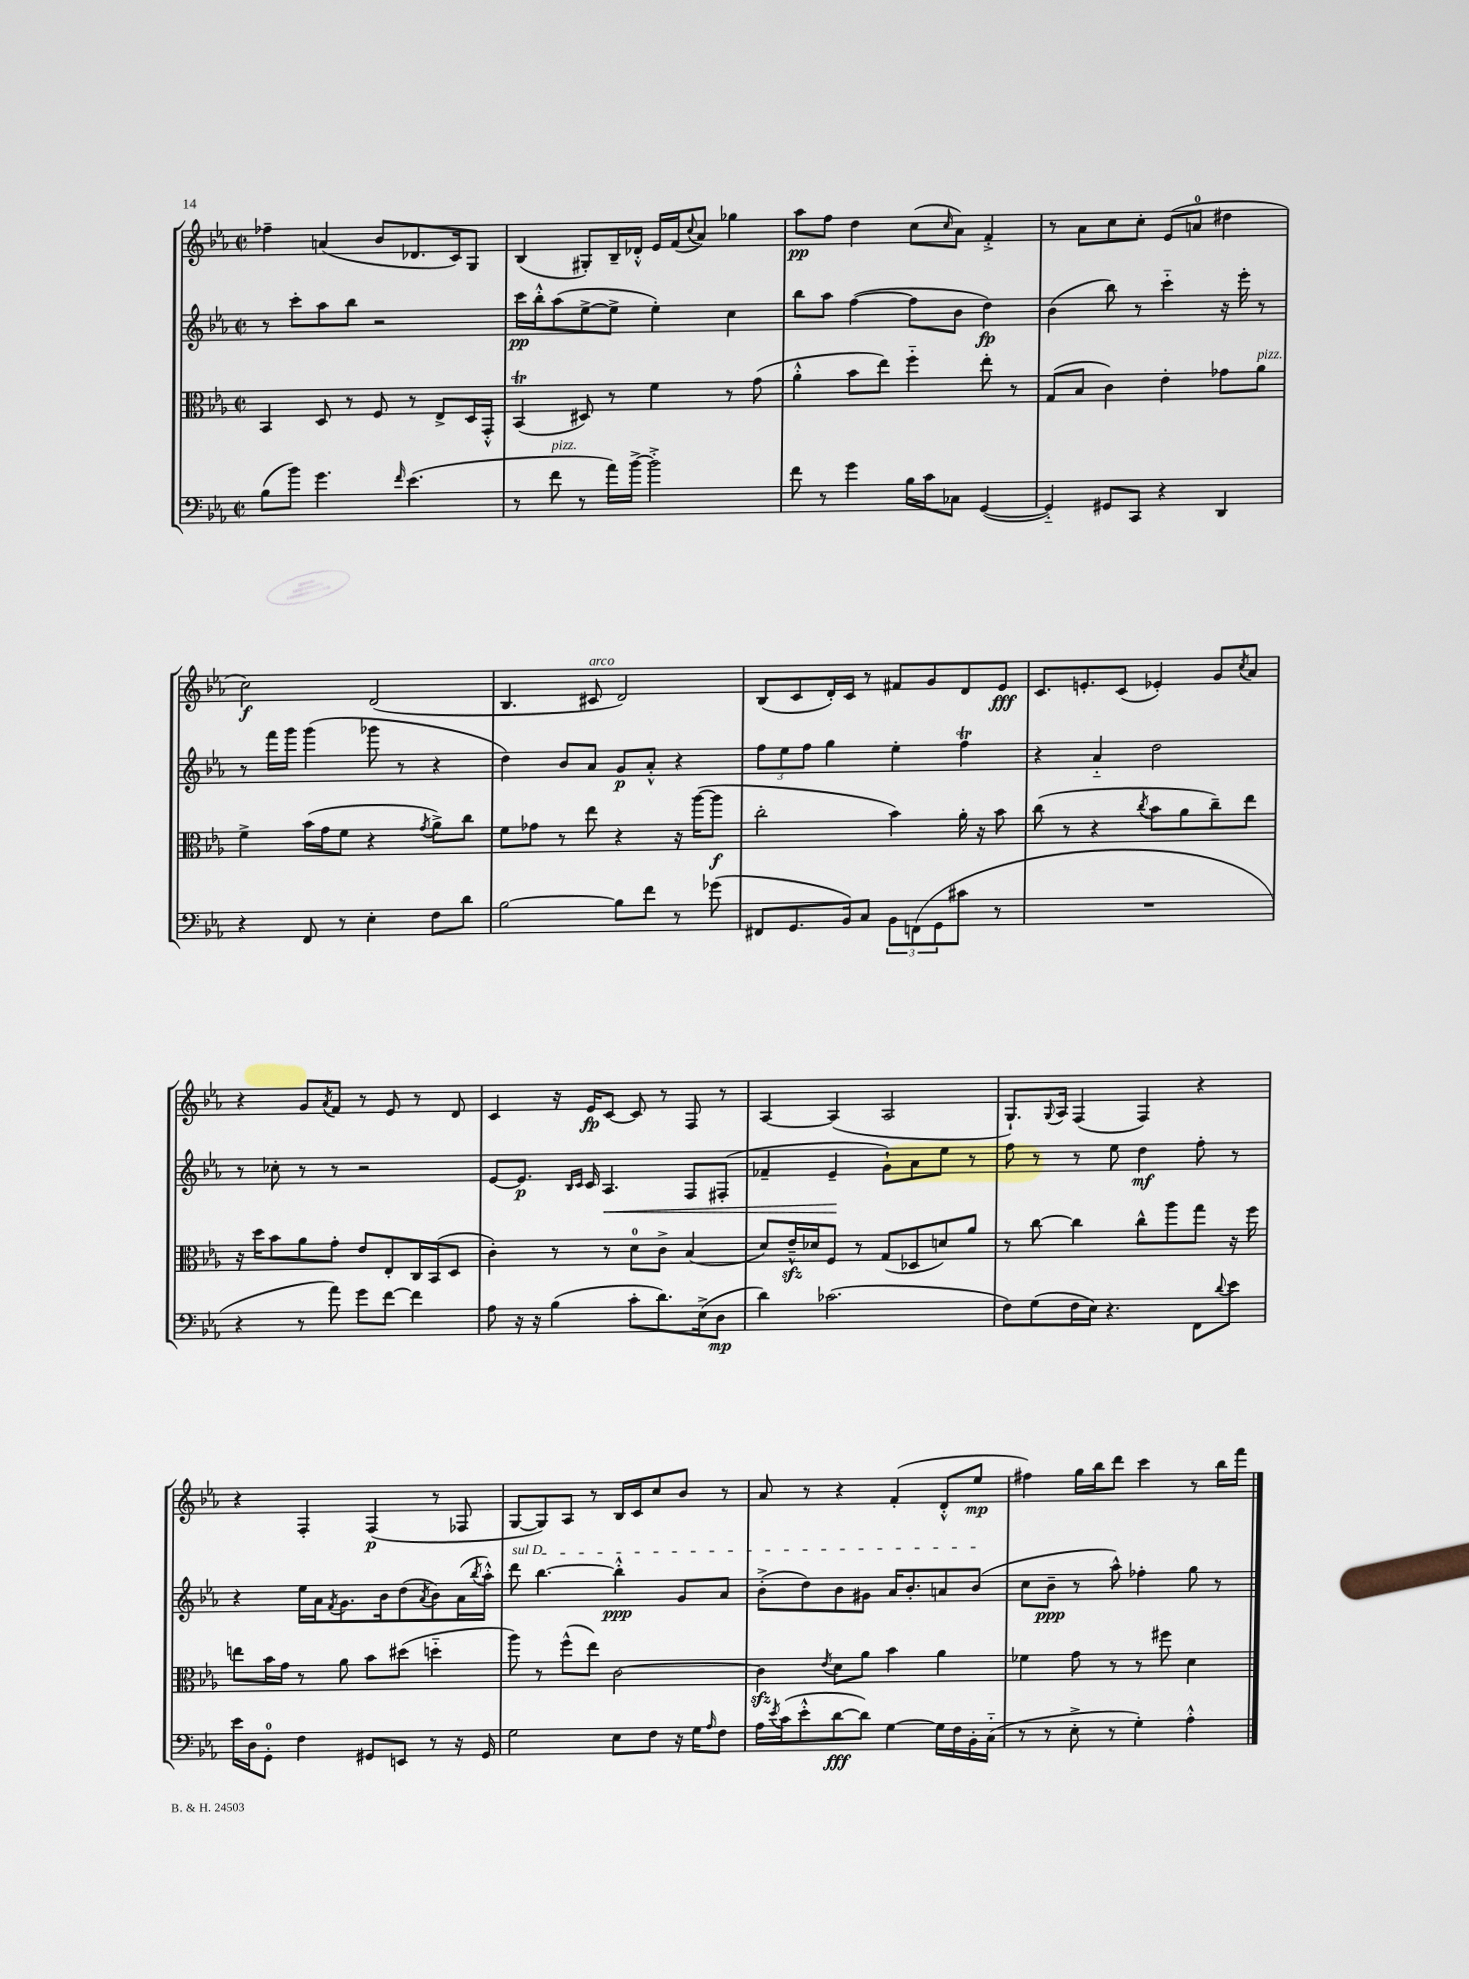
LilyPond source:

<<
\new StaffGroup <<
\new Staff = "s0" {
    \clef treble \key ees \major \defaultTimeSignature \time 2/2
    fes''4-- a'4( bes'8 des'8. c'16) g8 |
    bes4( gis8-.) bes16-- des'16-.-^ ees'16 f'16( \appoggiatura { c''8 } aes'8) ges''4 |
    aes''8\pp f''8 d''4 c''8( \grace { c''16 } aes'8) f'4-.-> |
    r8 aes'8 c''8 c''8-. ees'8( a'8-0 dis''4 |
    c''2\f) d'2( |
    bes4. cis'8^\markup { \italic "arco" } d'2) |
    bes8( c'8 d'16-.) c'16 r8 fis'8 g'8 d'8 ees'8\fff |
    c'8. e'8.-. c'8( ees'4-.) g'8 \acciaccatura { c''8 } aes'8 |
    r4 g'8 \acciaccatura { aes'8 } f'8 r8 ees'8 r8 d'8 |
    c'4 r16 ees'16\fp c'8~ c'8 r8 f8 r8 |
    aes4~ aes4( aes2 |
    g8.-!) \appoggiatura { g8 } aes16 f4( f4) r4 |
    r4 f4-. f4\p( r8 fes8 |
    g8~ g8) aes8 r8 bes16 c'16 c''8 bes'8 r8 |
    aes'8 r8 r4 f'4-.( d'8-.-^ ees''8\mp |
    fis''4) g''16 bes''16 d'''8 c'''4 r8 bes''16 f'''16 \bar "|." |
}
\new Staff = "s1" {
    \clef treble \key ees \major \defaultTimeSignature \time 2/2
    r8 c'''8-. aes''8 bes''8 r2 |
    c'''16\pp bes''16-.-^ aes''8( ees''8~-> ees''8-> ees''4-.) c''4 |
    bes''8 aes''8 f''4~( f''8 bes'8 d''4\fp) |
    bes'4( bes''8) r8 c'''4-_ r16 ees'''16-. r8 |
    r8 f'''16 g'''16 g'''4( ges'''8 r8 r4 |
    d''4) bes'8 aes'8 g'8\p aes'8-.-^ r4 |
    \tuplet 3/2 { f''8 ees''8 f''8 } g''4 ees''4-. f''4\trill |
    r4 aes'4-_ d''2 |
    r8 ces''8-. r8 r8 r2 |
    ees'8~ ees'8.\p \grace { bes16 c'16 } c'16 aes4.\< f8 fis8-.( |
    fes'4-- ees'4--\! g'8-!) aes'8 ees''8 r8 |
    f''8 r8 r8 ees''8 d''4\mf f''8-. r8 |
    r4 ees''16 aes'16 \acciaccatura { f'8 } g'8. bes'16 d''8( \acciaccatura { aes'8 } bes'8) aes'16( \acciaccatura { bes''8 } aes''16-.-^) |
    \once \override TextSpanner.bound-details.left.text = \markup { \italic "sul D" } d'''8\startTextSpan bes''4.~ bes''4-.-^\ppp g'8 aes'8 |
    bes'8-.->( d''8) bes'8 gis'8 aes'16 bes'8.-. a'8 bes'8\stopTextSpan( |
    c''8 bes'8--\ppp r8 aes''8-^) fes''4-. g''8 r8 \bar "|." |
}
\new Staff = "s2" {
    \clef alto \key ees \major \defaultTimeSignature \time 2/2
    bes,4 d8 r8 f8 r8 ees8-> d16 g,16-.-^ |
    bes,4\trill( dis8) r8 f'4 r8 g'8( |
    aes'4-.-^ bes'8 ees''8) f''4-_ ees''8-. r8 |
    g8( bes8 c'4) ees'4-. ges'8 aes'8^\markup { \italic "pizz." } |
    f'4-> bes'16( g'16 f'8 r4 \acciaccatura { g'8 } aes'8->) c''8 |
    f'8 ges'8 r8 ees''8 r4 r16 aes''16~( aes''8\f |
    c''2-. bes'4) aes'16-. r16 bes'8 |
    c''8( r8 r4 \acciaccatura { c''8 } bes'8 aes'8 c''8--) ees''8 |
    r16 d''16 bes'8 aes'8 g'8-. ees'8 ees8-. c16 bes,16( d8 |
    c'4-.) r8 r8 d'8-0 c'8-> bes4( |
    d'8) ees'16---^\sfz des'16 f8 r8 g8( des8 d'8) aes'8 |
    r8 c''8~ c''4 c''8-^ aes''8 g''8 r16 f''16 |
    e''8 bes'16 g'16 r8 aes'8 bes'8 dis''8( d''4-_ |
    aes''8) r8 f''8-^( ees''8) c'2~ |
    c'4\sfz \acciaccatura { ees'8 } d'8 aes'8 bes'4 aes'4 |
    fes'4 g'8 r8 r8 fis''8 d'4 \bar "|." |
}
\new Staff = "s3" {
    \clef bass \key ees \major \defaultTimeSignature \time 2/2
    bes8( bes'8) g'4. \grace { f'16 } ees'4.( |
    r8 f'8^\markup { \italic "pizz." } r8 aes'16) bes'16~-> bes'2-.-> |
    f'8 r8 g'4 bes16 c'16 ces8 g,4~( |
    g,4-_) gis,8 c,8 r4 d,4 |
    r4 f,8 r8 ees4-. f8 d'8 |
    bes2~ bes8 f'8 r8 ges'8( |
    fis,8 g,8. bes,16) c8 \tuplet 3/2 { bes,8 f,8( g,8 } cis'8 r8 |
    R1 |
    r4 r8 aes'8) g'8 f'8~ f'4 |
    aes8 r16 r16 bes4( c'8-. d'8.) ees16->( d8\mp |
    d'4) ces'2.( |
    f8) g8( f16 ees16) r4. f,8 \appoggiatura { d'8 } ees'8 |
    ees'16 d16 g,8-0-. f4 gis,8 e,8 r8 r16 gis,16 |
    g2 ees8 f8 r16 g16 \grace { aes16 } f8 |
    aes16 \acciaccatura { ees'8 } c'16( ees'8-.-^ d'8~\fff d'8) g4~ g16 f16 bes,16-. c16-_( |
    r8 r8 ees8-.-> r8 g4-.) aes4-.-^ \bar "|." |
}
>>
>>
\layout { \context { \Score \remove "Bar_number_engraver" } }
